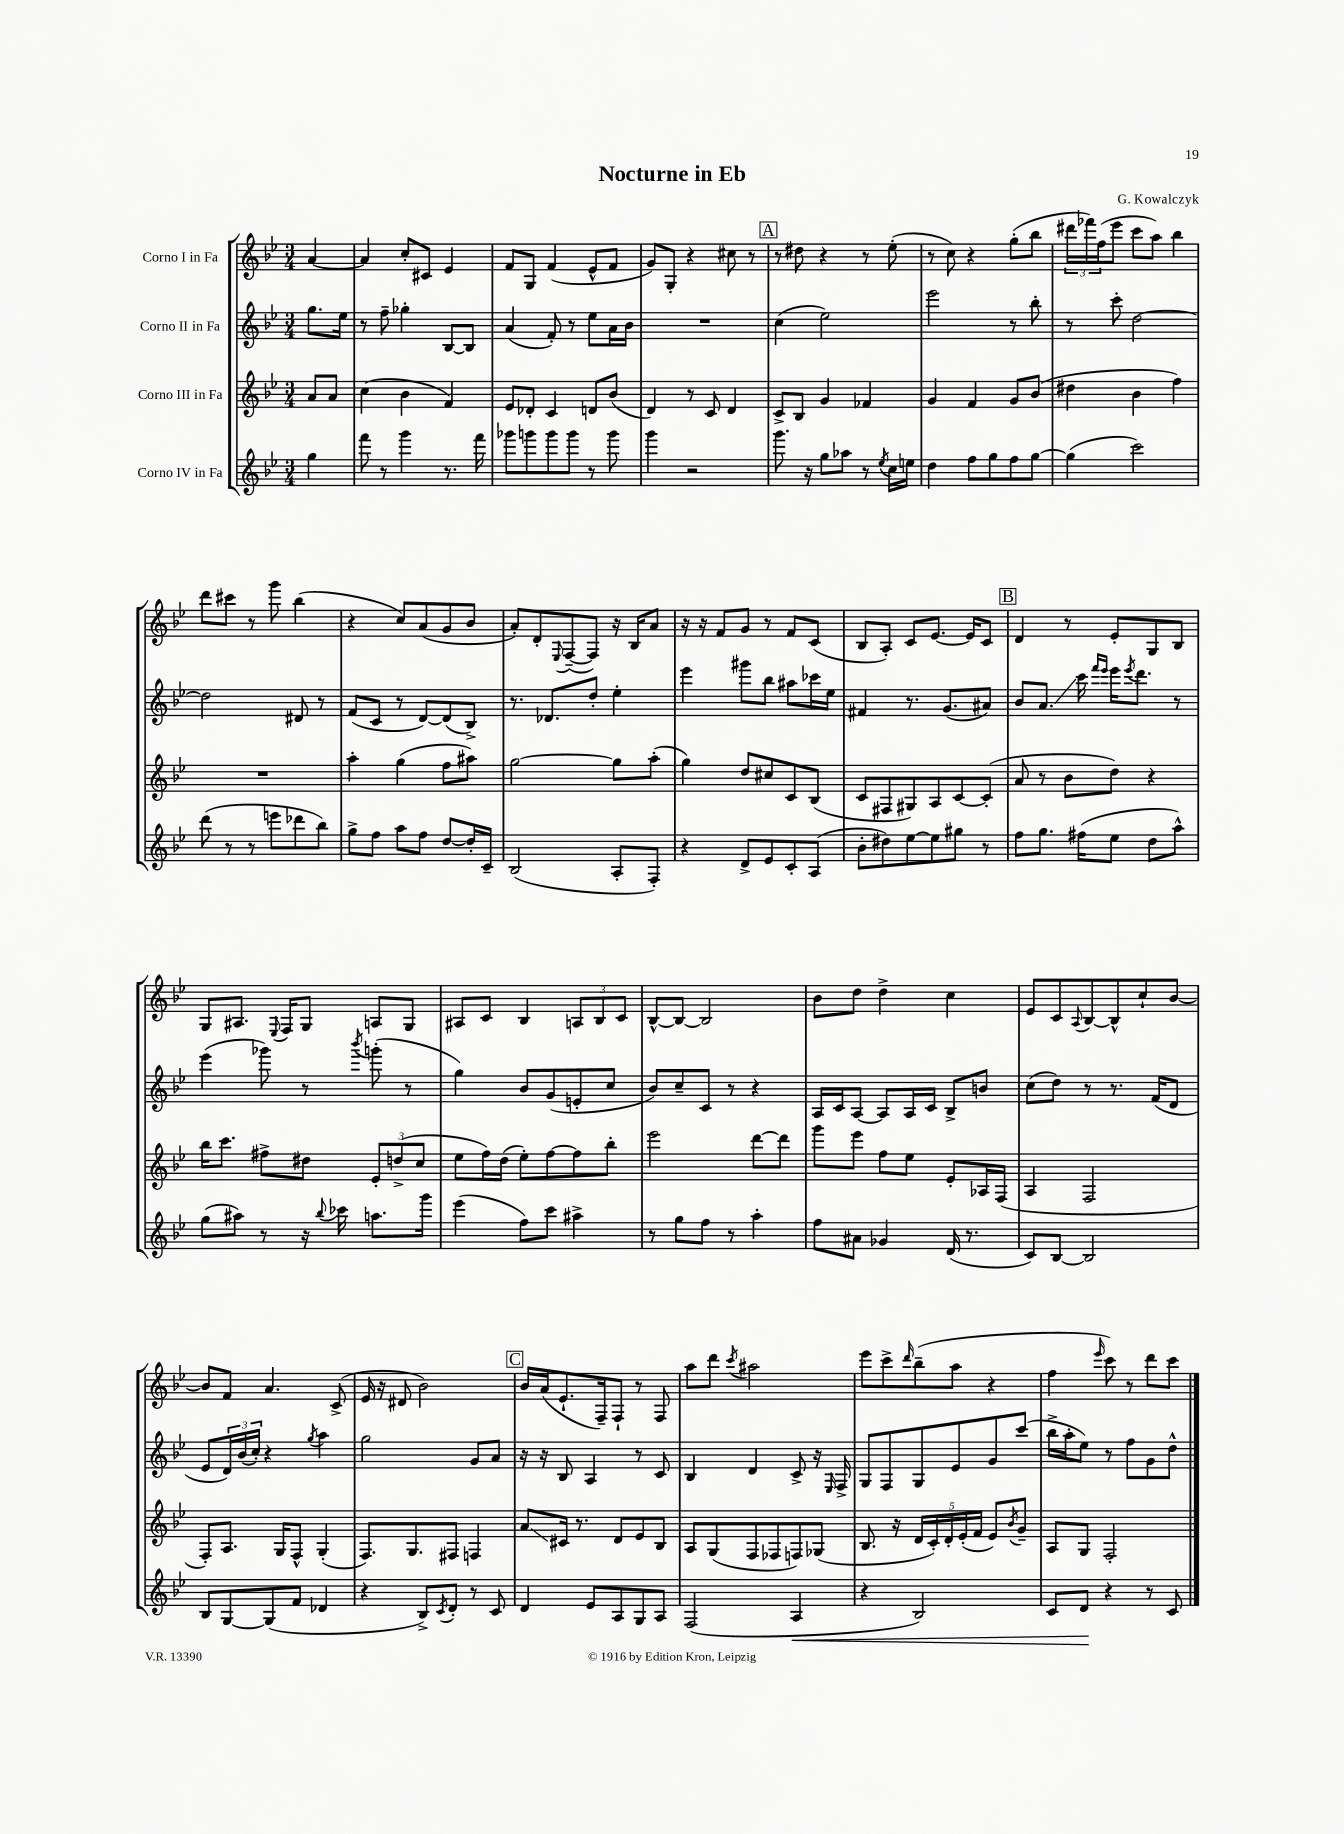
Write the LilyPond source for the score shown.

\header { title = "Nocturne in Eb" composer = "G. Kowalczyk" }
<<
\new StaffGroup <<
\new Staff = "s0" \with { instrumentName = "Corno I in Fa" } {
    \clef treble \key bes \major \numericTimeSignature \time 3/4 \partial 4
    a'4~ |
    a'4 c''8-. cis'8 ees'4 |
    f'8 g8 f'4( ees'8-^ f'8 |
    g'8) g8-. r4 cis''8 r8 |
    \mark \markup { \box "A" } r8 dis''8 r4 r8 ees''8-.( |
    r8 c''8) r4 g''8-.( bes''8 |
    \tuplet 3/2 { dis'''16 fes'''16) f''16( } ees'''8 c'''8 a''8) bes''4 |
    d'''8 cis'''8 r8 g'''8 bes''4( |
    r4 c''8) a'8( g'8 bes'8 |
    a'8-.) d'8-. \appoggiatura { ees8 } f8~--( f8) r16 bes16 a'8 |
    r16 r16 f'8 g'8 r8 f'8 c'8( |
    bes8 a8-.) c'8 ees'8.~ ees'16 c'8 |
    \mark \markup { \box "B" } d'4 r8 ees'8-. g8 bes8 |
    g8 ais8. \appoggiatura { ees8 } f16 g8 a8 g8 |
    ais8 c'8 bes4 \tuplet 3/2 { a8 bes8 c'8 } |
    bes8~-^ bes8~ bes2 |
    bes'8 d''8 d''4-> c''4 |
    ees'8 c'8 \appoggiatura { a8 } bes8~ bes8-^ c''8-! bes'8~ |
    bes'8 f'8 a'4. c'8->( |
    ees'16 r16 dis'8 bes'2) |
    \mark \markup { \box "C" } bes'16 a'16( ees'8.-! f16--) f8-! r8 f8 |
    a''8 d'''8 \acciaccatura { c'''8 } ais''2 |
    ees'''8 c'''8-> \grace { d'''16 } bes''8--( a''8 r4 |
    f''4 \grace { ees'''16 } c'''8) r8 d'''8 c'''8 \bar "|." |
}
\new Staff = "s1" \with { instrumentName = "Corno II in Fa" } {
    \clef treble \key bes \major \numericTimeSignature \time 3/4 \partial 4
    g''8. ees''16 |
    r8 f''8-- ges''4-. bes8~ bes8 |
    a'4( f'8-.) r8 ees''8 a'16 bes'16 |
    R2. |
    \mark \markup { \box "A" } c''4( ees''2) |
    ees'''2 r8 bes''8-. |
    r8 c'''8-. d''2~ |
    d''2 dis'8 r8 |
    f'8( c'8 r8 d'8~) d'8( bes8->) |
    r8. des'8. d''8-. ees''4-. |
    ees'''4 gis'''8 bes''8 ais''8 ces'''16 ees''16 |
    fis'4 r8. g'8.( ais'8) |
    \mark \markup { \box "B" } bes'8 a'8.\glissando c'''16 \grace { f'''16 ees'''16 } ees'''16 \acciaccatura { ees'''8 } d'''8. r8 |
    ees'''4( ges'''8) r8 \acciaccatura { bes'''8 } g'''8-.( r8 |
    g''4) bes'8 g'8( e'8-. c''8 |
    bes'8) c''8-- c'8 r8 r4 |
    a16 c'16 a8~ a8 a16 c'16 bes8-> b'8 |
    c''8( d''8) r8 r8. f'16( d'8 |
    ees'8 \tuplet 3/2 { d'16) bes'16( c''16-.) } r4 \acciaccatura { g''8 } a''4 |
    g''2 g'8 a'8 |
    \mark \markup { \box "C" } r16 r16 bes8 a4 r8 c'8 |
    bes4 d'4 c'8-> r16 \grace { ees16 } f16-> |
    g8 f8 g8 ees'8 g'8 c'''8( |
    bes''16-> a''16-. ees''8) r8 f''8 g'8 d''8-^ \bar "|." |
}
\new Staff = "s2" \with { instrumentName = "Corno III in Fa" } {
    \clef treble \key bes \major \numericTimeSignature \time 3/4 \partial 4
    a'8 a'8 |
    c''4( bes'4 f'4) |
    ees'8 des'8-. c'4 d'8 bes'8( |
    d'4) r8 c'8 d'4 |
    \mark \markup { \box "A" } c'8-> bes8 g'4 fes'4 |
    g'4 f'4 g'8 bes'8( |
    dis''4 bes'4 f''4) |
    R2. |
    a''4-. g''4( f''8 ais''8) |
    g''2~ g''8 a''8-.( |
    g''4) d''8 cis''8 c'8 bes8( |
    c'8 fis8 gis8) a8 c'8~ c'8-.( |
    \mark \markup { \box "B" } a'8 r8 bes'8 d''8) r4 |
    bes''16 c'''8. fis''8-> dis''8 \tuplet 3/2 { ees'8-. d''8->( c''8 } |
    ees''8 f''16) d''16( ees''8-.) f''8~ f''8 bes''8-. |
    ees'''2 d'''8~ d'''8 |
    g'''8 ees'''8 f''8 ees''8 ees'8-. aes16 f16( |
    a4 f2 |
    f8-.) a8. g16 f8-^ g4-.( |
    f8.) g8. fis8 f4 |
    \mark \markup { \box "C" } a'8\glissando cis'16 r8. d'8 ees'8 bes8 |
    a8 g8( f8 fes8 f8) ges8( |
    bes8. r16 \tuplet 5/4 { d'16 c'16-.) d'16-. ees'16-.( f'16 } ees'8) \acciaccatura { bes'8 } g'8-- |
    a8 g8 f2-. \bar "|." |
}
\new Staff = "s3" \with { instrumentName = "Corno IV in Fa" } {
    \clef treble \key bes \major \numericTimeSignature \time 3/4 \partial 4
    g''4 |
    f'''8 r8 g'''4 r8. f'''16 |
    ges'''8 g'''8 g'''8 g'''8 r8 g'''8 |
    g'''4 r2 |
    \mark \markup { \box "A" } g'''8. r16 g''8 aes''8 r8 \acciaccatura { ees''8 } c''16 e''16 |
    d''4 f''8 g''8 f''8 g''8~ |
    g''4( c'''2) |
    d'''8( r8 r8 e'''8 des'''8 bes''8) |
    g''8-> f''8 a''8 f''8 d''8~ d''16-. c'16-- |
    bes2( a8-. f8-.) |
    r4 d'8-> ees'8 c'8-. a8( |
    bes'8-. dis''8) ees''8~ ees''8 gis''8 r8 |
    \mark \markup { \box "B" } f''8 g''8. fis''16( ees''8 d''8 a''8-^) |
    g''8( ais''8) r8 r16 \appoggiatura { bes''8 } ces'''16 a''8. g'''16 |
    ees'''4( f''8) c'''8 ais''4-> |
    r8 g''8 f''8 r8 a''4-. |
    f''8 ais'8 ges'4 d'16( r8. |
    c'8) bes8~ bes2 |
    bes8 g8~ g8( f'8 des'4 |
    r4 bes8->) \acciaccatura { c'8 } d'8-. r8 c'8 |
    \mark \markup { \box "C" } d'4 ees'8 a8 g8 a8 |
    f2( a4\< |
    r4 bes2) |
    c'8 d'8\! r4 r8 c'8 \bar "|." |
}
>>
>>
\layout { \context { \Score \remove "Bar_number_engraver" } }
